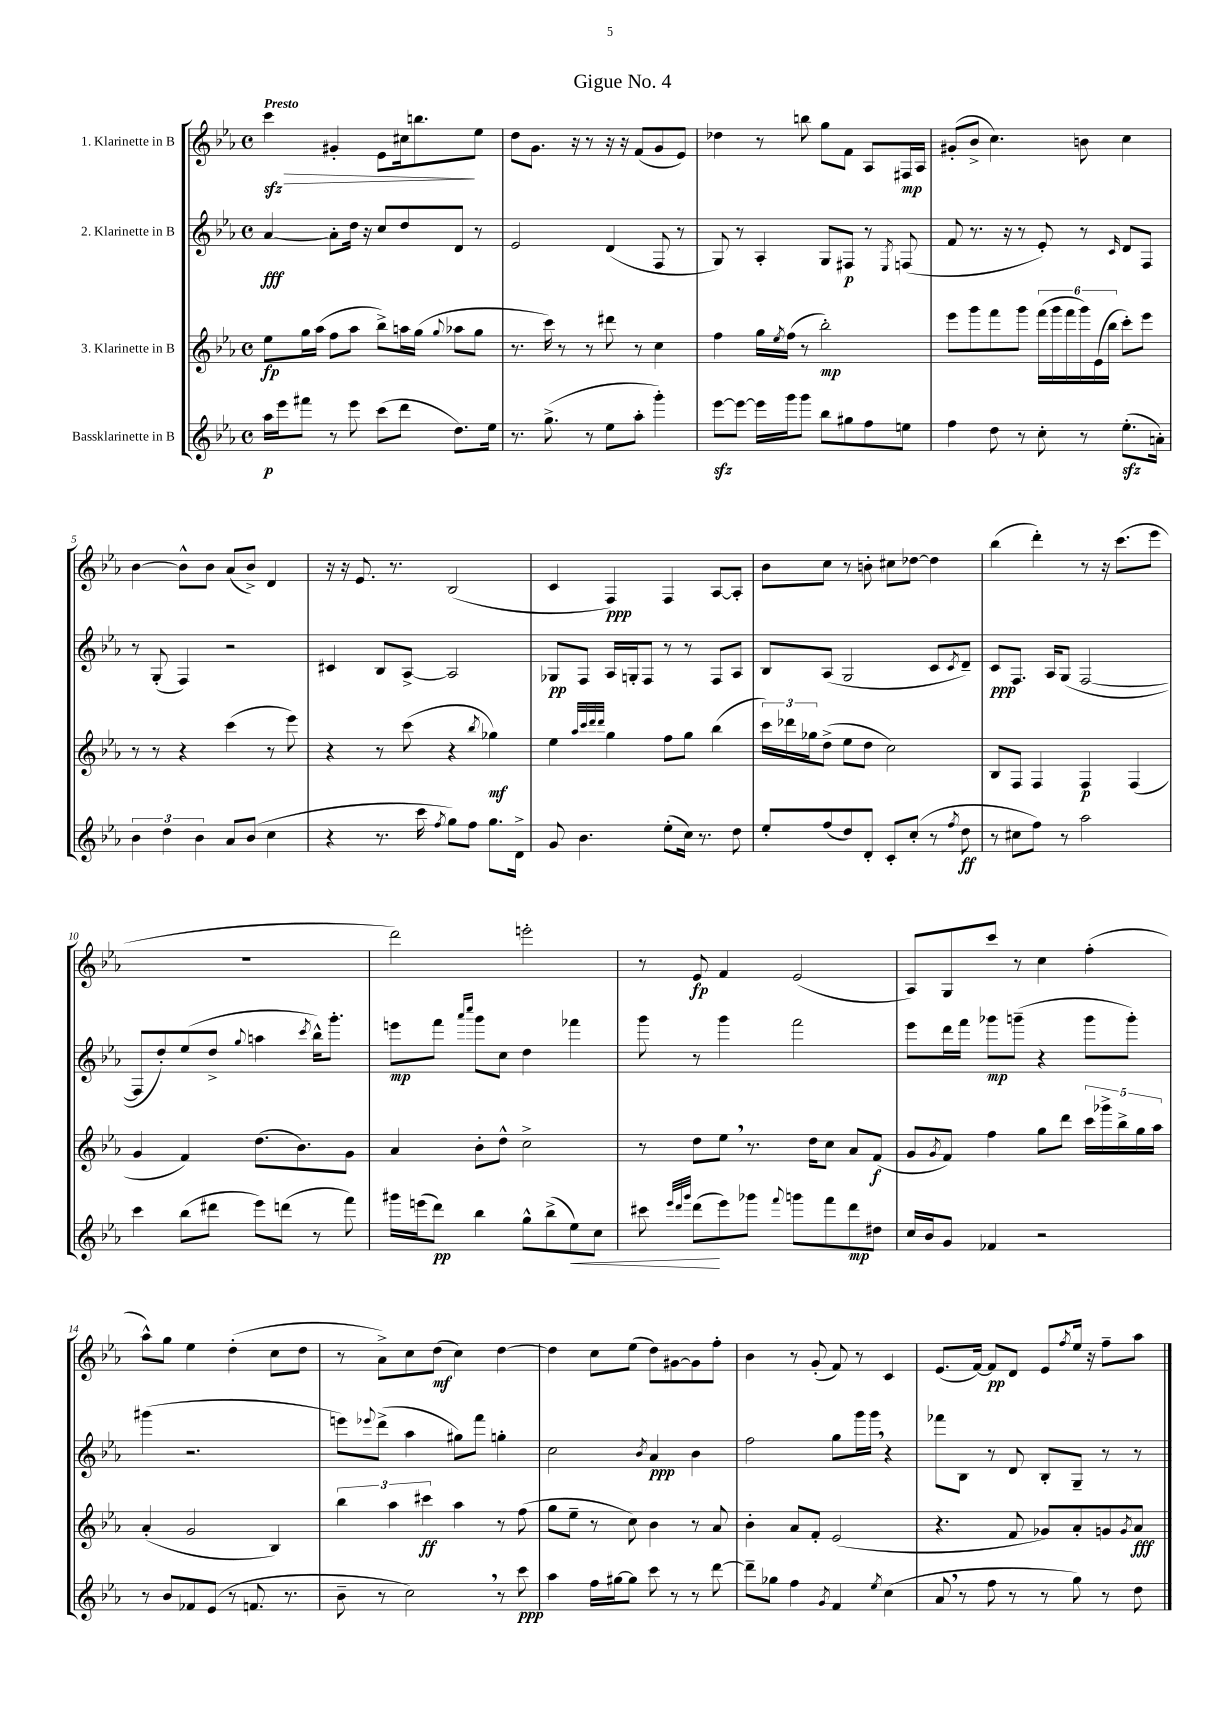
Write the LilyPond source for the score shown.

\header { title = "Gigue No. 4" }
<<
\new StaffGroup <<
\new Staff = "s0" \with { instrumentName = "1. Klarinette in B" } {
    \clef treble \key ees \major \defaultTimeSignature \time 4/4 \tempo "Presto"
    c'''4\sfz\> gis'4-. ees'8 cis''16 b''8.\! ees''8 |
    d''8 g'8. r16 r8 r16 r16 f'8( g'8 ees'8) |
    des''4 r8 b''8 g''8 f'8 aes8 fis16\mp aes16 |
    gis'8-.( bes'8-> c''4.) b'8 c''4 |
    bes'4~ bes'8-^ bes'8 aes'8( bes'8->) d'4 |
    r16 r16 ees'8. r8. bes2( |
    c'4 f4\ppp) f4 aes8~ aes8-. |
    bes'8 c''8 r8 b'8-. cis''8 des''8~ des''4 |
    bes''4( d'''4-.) r8 r16 c'''8.( ees'''8 |
    R1 |
    d'''2) e'''2-. |
    r8 ees'8\fp f'4 ees'2( |
    aes8) g8 c'''8 r8 c''4 f''4-.( |
    aes''8-^) g''8 ees''4 d''4-.( c''8 d''8 |
    r8 aes'8->) c''8 d''8\mf( c''4) d''4~ |
    d''4 c''8 ees''8( d''8) gis'8~ gis'8 f''8-. |
    bes'4 r8 g'8-.( f'8) r8 c'4 |
    ees'8.( f'16~) f'8\pp d'8 ees'8 \acciaccatura { f''8 } ees''16 r16 f''8-- aes''8 \bar "|." |
}
\new Staff = "s1" \with { instrumentName = "2. Klarinette in B" } {
    \clef treble \key ees \major \defaultTimeSignature \time 4/4
    aes'4~\fff aes'8-. d''16 r16 c''8 d''8 d'8 r8 |
    ees'2 d'4( f8 r8 |
    g8) r8 aes4-. g8 fis8\p r8 \acciaccatura { ees8 } f8( |
    f'8 r8. r16 r8 ees'8-.) r8 \grace { c'16 } d'8 f8 |
    r8 g8-.( f4) r2 |
    cis'4 bes8 aes8~-> aes2 |
    ges8\pp f8 aes16 g16-. f8 r8 r8 f8 aes8 |
    bes8 aes8( g2 c'8 \acciaccatura { c'8 } d'8--) |
    c'8\ppp f8. aes16 g8( f2~ |
    f8 d''8-.) ees''8( d''8-> \appoggiatura { g''8 } a''4 \acciaccatura { c'''8 } bes''16-^) g'''8.-. |
    e'''8\mp f'''8 \grace { aes'''16 c''''16 } g'''8 c''8 d''4 fes'''4 |
    g'''8 r8 g'''4 f'''2 |
    ees'''8 d'''16 f'''16 ges'''8\mp g'''8--( r4 g'''8 g'''8-.) |
    gis'''4( r2. |
    e'''8) \appoggiatura { ees'''8 } d'''8->( aes''4 gis''8) f'''8 g''4-. |
    c''2 \acciaccatura { bes'8 } aes'4\ppp bes'4 |
    f''2 g''8 g'''16 g'''16 \breathe r4 |
    fes'''8 bes8 r8 d'8 bes8-. g8-- r8 r8 \bar "|." |
}
\new Staff = "s2" \with { instrumentName = "3. Klarinette in B" } {
    \clef treble \key ees \major \defaultTimeSignature \time 4/4
    ees''8\fp g''16 aes''16( f''8 aes''8 bes''8->) a''16 g''16( \appoggiatura { g''8 } aes''8 g''8 |
    r8. c'''16) r8 r8 dis'''8 r8 c''4 |
    f''4 g''16 \acciaccatura { ees''8 } f''16( r8 bes''2-.\mp) |
    ees'''8 g'''8 f'''8 g'''8 \tuplet 6/4 { f'''16( g'''16 f'''16 g'''16) ees'16( bes''16 } c'''8-.) ees'''8 |
    r8 r8 r4 c'''4( r8 ees'''8) |
    r4 r8 c'''8( r4 \acciaccatura { bes''8 } ges''4\mf) |
    ees''4 \grace { aes''32 c'''32 d'''32 d'''32 } g''4 f''8 g''8 bes''4( |
    \tuplet 3/2 { c'''16) des'''16 ges''16 } d''8->( ees''8 d''8 c''2) |
    bes8 f8 f4 f4\p f4( |
    g'4 f'4) d''8.( bes'8.) g'8 |
    aes'4 bes'8-. d''8-^ c''2-> |
    r8 d''8 ees''8 \breathe r8. d''16 c''8 aes'8 f'8\f( |
    g'8 \acciaccatura { g'8 } f'8) f''4 g''8 d'''8 \tuplet 5/4 { c'''16 ges'''16-> bes''16-> g''16 aes''16 } |
    aes'4-.( g'2 bes4) |
    \tuplet 3/2 { bes''4 aes''4 cis'''4\ff } aes''4 r8 f''8( |
    g''8 ees''8-- r8 c''8) bes'4 r8 aes'8 |
    bes'4-. aes'8 f'8-. ees'2( |
    r4. f'8 ges'8) aes'8-. g'8 \acciaccatura { g'8 } aes'8\fff \bar "|." |
}
\new Staff = "s3" \with { instrumentName = "Bassklarinette in B" } {
    \clef treble \key ees \major \defaultTimeSignature \time 4/4
    aes''16\p ees'''16 fis'''8 r8 ees'''8 c'''8( d'''8 d''8.) ees''16 |
    r8. g''8.->( r8 ees''8 aes''8-. g'''4-.) |
    ees'''8~\sfz ees'''8~ ees'''16 g'''16 g'''8 bes''8 gis''8 f''8 e''8 |
    f''4 d''8 r8 c''8-. r8 ees''8.-.\sfz( a'16-.) |
    \tuplet 3/2 { bes'4 d''4 bes'4 } aes'8 bes'8( c''4 |
    r4 r8. c'''16 \acciaccatura { f''8 } g''8) f''8 g''8. d'16-> |
    g'8 bes'4. ees''8-.( c''16) r8. d''8 |
    ees''8-. f''8( d''8) d'8-. c'8-. c''8-.( r8 \acciaccatura { f''8 } d''8\ff |
    r8 cis''8 f''8) r8 aes''2 |
    c'''4 bes''8( dis'''8 ees'''8) d'''8( r8 f'''8) |
    gis'''16 e'''16( d'''8\pp) bes''4 g''8-^ bes''8->( ees''8\<) c''8 |
    cis'''8 \grace { ees'''32 d'''32 g'''32 } d'''8\!( ees'''8) ges'''8 \appoggiatura { f'''8 } g'''8 f'''8 d'''8\mp dis''8 |
    c''16 bes'16 g'8 fes'4 r2 |
    r8 bes'8 fes'8 ees'8( r8 f'8. r8. |
    bes'8-- r8 c''2) \breathe r8 c'''8\ppp |
    aes''4 f''16 gis''16~ gis''8 c'''8 r8 r8 d'''8~ |
    d'''8-- ges''8 f''4 \acciaccatura { g'8 } f'4 \acciaccatura { ees''8 } c''4( |
    aes'8 \breathe r8 f''8 r8 r8 g''8) r8 d''8 \bar "|." |
}
>>
>>
